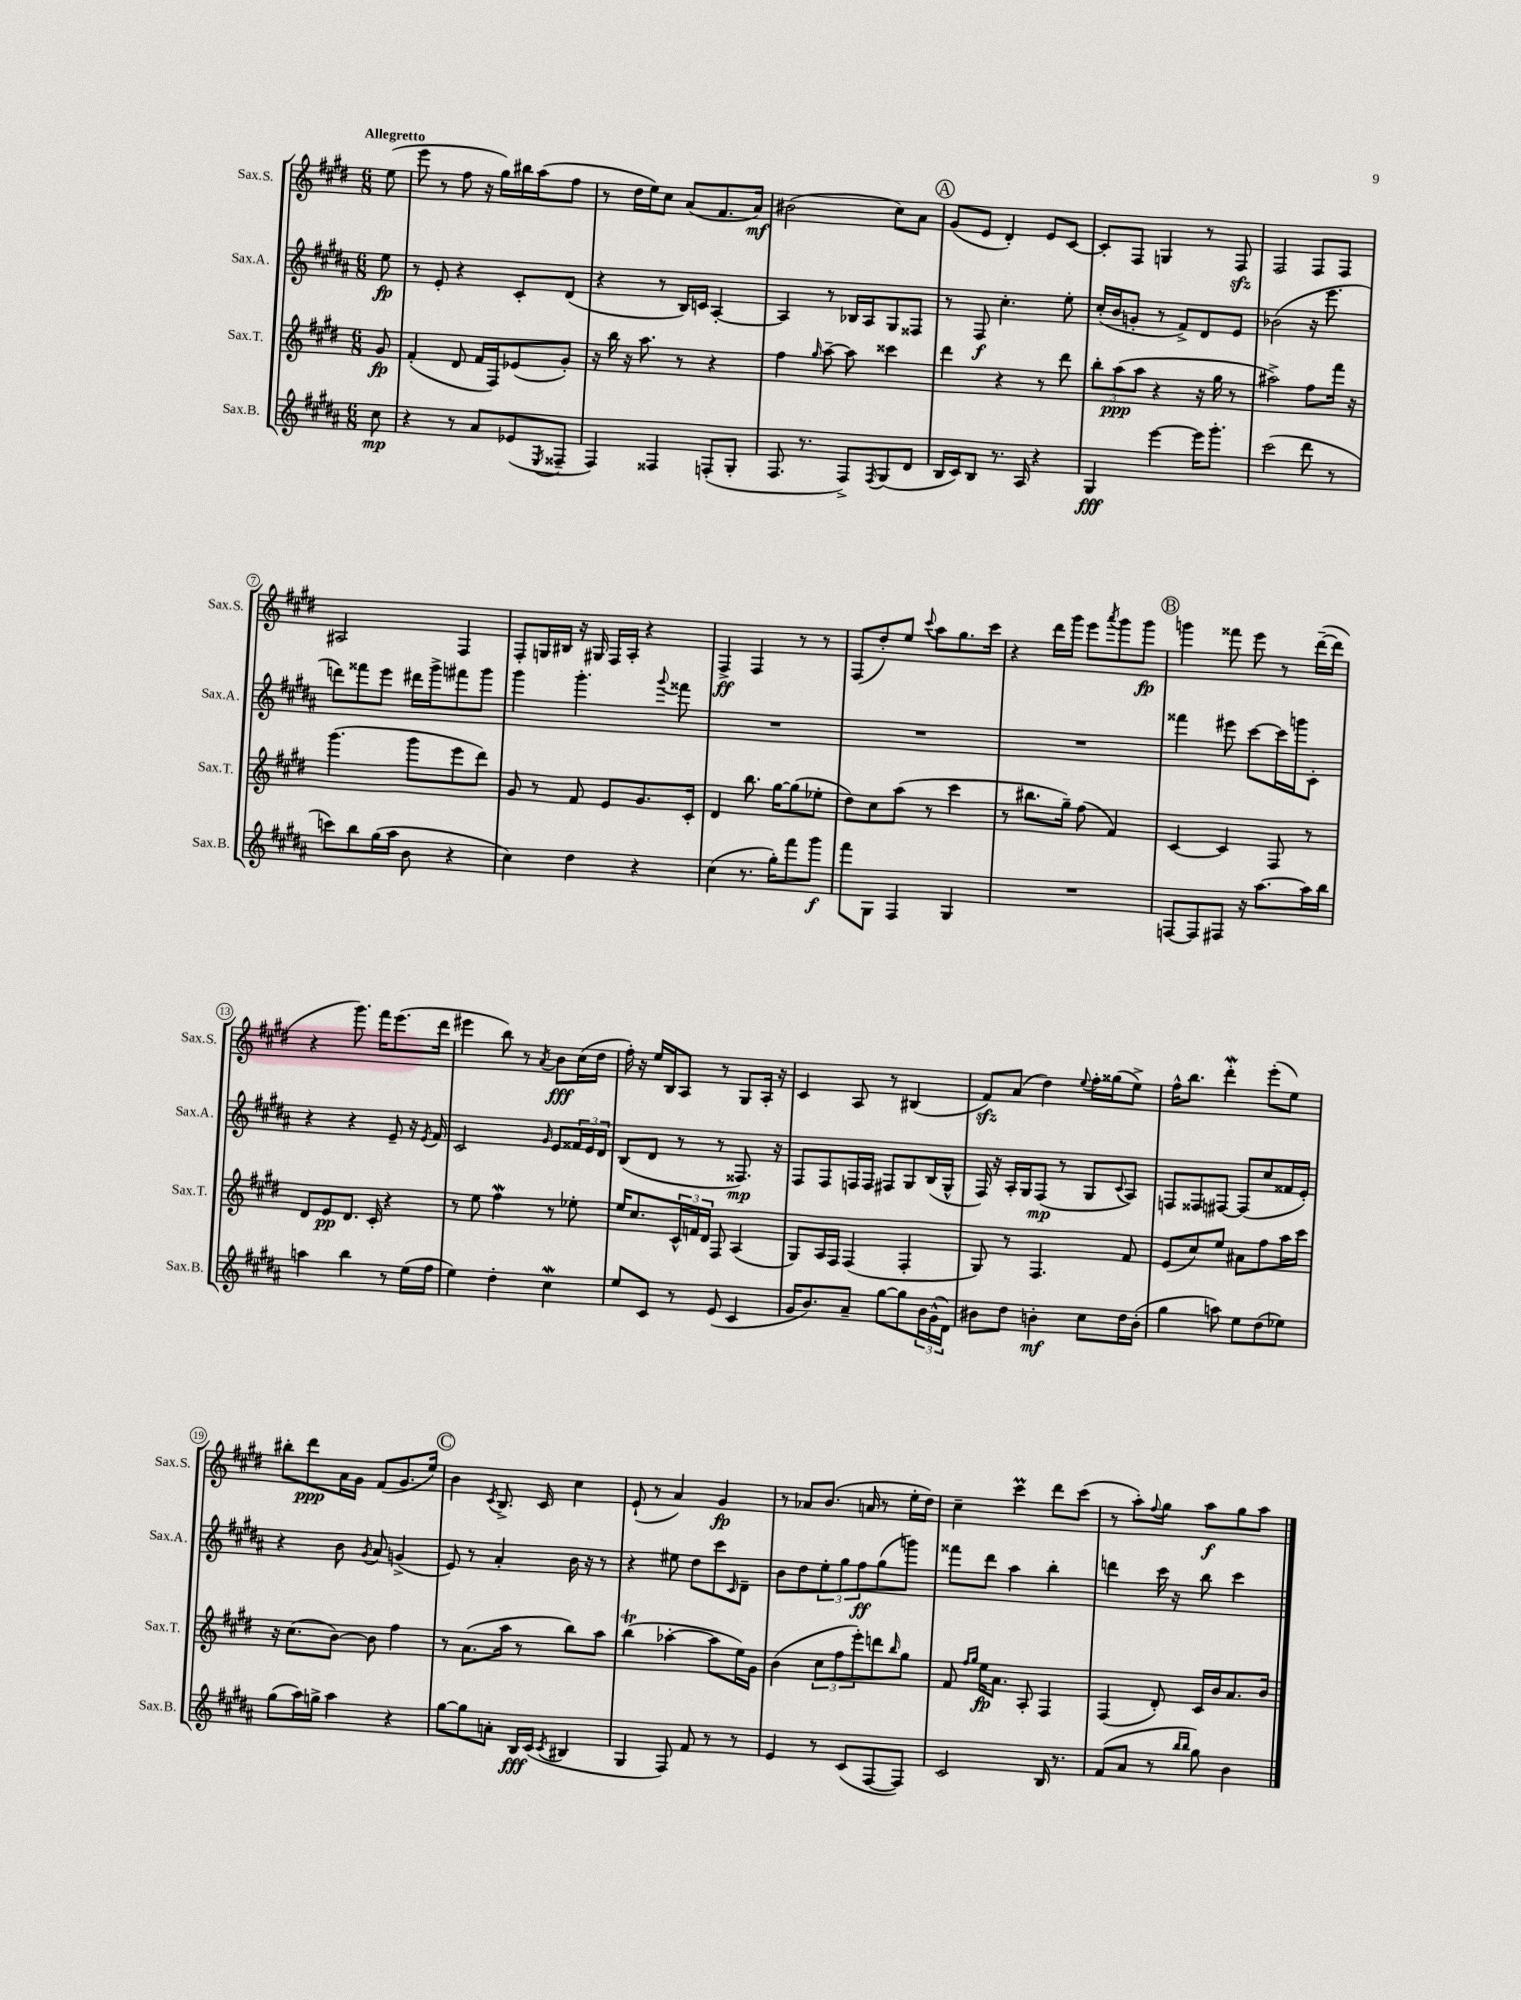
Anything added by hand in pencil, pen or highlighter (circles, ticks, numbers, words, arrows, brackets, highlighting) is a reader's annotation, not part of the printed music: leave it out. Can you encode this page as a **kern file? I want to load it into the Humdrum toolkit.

**kern	**dynam	**kern	**dynam	**kern	**dynam	**kern	**dynam
*part4	*part4	*part3	*part3	*part2	*part2	*part1	*part1
*staff4	*staff4	*staff3	*staff3	*staff2	*staff2	*staff1	*staff1
*I"Sax.B.	*	*I"Sax.T.	*	*I"Sax.A.	*	*I"Sax.S.	*
*I'Sax.B.	*	*I'Sax.T.	*	*I'Sax.A.	*	*I'Sax.S.	*
*clefG2	*	*clefG2	*	*clefG2	*	*clefG2	*
*k[f#c#g#d#a#]	*	*k[f#c#g#d#]	*	*k[f#c#g#d#a#]	*	*k[f#c#g#d#]	*
*M6/8	*	*M6/8	*	*M6/8	*	*M6/8	*
=	=	=	=	=	=	=	=
!	!	!	!	!	!	!LO:TX:a:B:t=Allegretto	!
8cc#\	mp	8g#/	fp	8ee\	fp	(8ee\	.
=1	=1	=1	=1	=1	=1	=1	=1
4r	.	(4f#'/	.	8r	.	8eee\	.
.	.	.	.	8e'/	.	8r	.
8r	.	8d#/	.	4r	.	8ff#\	.
8a#/L	.	16f#/LL	.	.	.	16r	.
.	.	16F#/J)	.	.	.	16gg#\LL)	.
(8e-X/	.	(8e-X/	.	8c#'/L	.	16bb#X\	.
.	.	.	.	.	.	(16aa\J	.
8qE/	.	.	.	.	.	.	.
8F##X~/J	.	8g#'/J)	.	(8d#/J	.	8ff#\J	.
=2	=2	=2	=2	=2	=2	=2	=2
4F#/)	.	16r	.	4r	.	8r	.
.	.	16bb\	.	.	.	.	.
.	.	16r	.	.	.	16dd#\LL	.
.	.	8.aa\	.	.	.	16ee\J)	.
4F##X/	.	.	.	8r	.	8cc#\J	.
.	.	8r	.	16B/LL)	.	(8a/L	.
.	.	.	.	16cn/JJ	.	.	.
(8Fn'/L	.	4r	.	[4A#'/	.	8.f#/	.
8G#'/J	.	.	.	.	.	.	.
.	.	.	.	.	.	16a/Jk)	mf
=3	=3	=3	=3	=3	=3	=3	=3
8.F#/	.	4ff#\	.	4A#/]	.	(2b#X\	.
8.r	.	.	.	.	.	.	.
.	.	16qqgg#/	.	.	.	.	.
.	.	[8aa~\	.	8r	.	.	.
8F#^/L)	.	8aa\]	.	16B-X/LL	.	.	.
.	.	.	.	16A#/J	.	.	.
8qF#/	.	.	.	.	.	.	.
(8G#/	.	4ccc##X\	.	8G#/	.	8cc#\L)	.
8d#/J	.	.	.	8F##X/J	.	8a\J	.
!!LO:REH:place=s1:t=A
=4	=4	=4	=4	=4	=4	=4	=4
16B/LL	.	4ddd#\	.	8r	.	(8g#/L	.
16c#/J)	.	.	.	.	.	.	.
8B/J	.	.	.	8F#/	f	8e/J	.
8.r	.	4r	.	4.cc#'\	.	4d#'/)	.
16A#/	.	.	.	.	.	.	.
4r	.	8r	.	.	.	8e/L	.
.	.	8ddd#\	.	8ee'\	.	[8c#/J	.
=5	=5	=5	=5	=5	=5	=5	=5
4G#/	fff	12bb'\L	.	(16cc#'/LL	.	8c#'/L]	.
.	.	.	.	16b/J	.	.	.
.	.	(12aa\	ppp	.	.	.	.
.	.	.	.	8gn'/J	.	8F#/J	.
.	.	12aa\J	.	.	.	.	.
[4eee\	.	4r	.	8r	.	4Gn/	.
.	.	.	.	8f#^/L)	.	.	.
16eee\KL]	.	16r	.	8d#/	.	8r	.
8.ggg#'\J	.	16gg#\	.	.	.	.	.
.	.	8r	.	8e/J	.	8F#zz/	.
=6	=6	=6	=6	=6	=6	=6	=6
(2ccc#\	.	2aa#X^\)	.	(2b-X\	.	2F#/	.
8ddd#\	.	8ff#\L	.	16r	.	8F#/L	.
.	.	.	.	8.eee\	.	.	.
8r	.	16fff#\Jk	.	.	.	8F#/J	.
.	.	16r	.	.	.	.	.
!!LO:LB:g=z
=7	=7	=7	=7	=7	=7	=7	=7
8cccn\L)	.	(4.ggg#\	.	8dddn\L)	.	2A#X/	.
8bb\	.	.	.	8fff##X\	.	.	.
(16gg#\L	.	.	.	8eee\J	.	.	.
16aa#\JJ	.	.	.	.	.	.	.
8b\	.	8ggg#\L	.	16ddd#X\LL	.	.	.
.	.	.	.	16ggg#^\J	.	.	.
4r	.	8eee\	.	8fff#X\	.	4F#/	.
.	.	8ddd#\J)	.	8ggg#\J	.	.	.
=8	=8	=8	=8	=8	=8	=8	=8
4cc#\)	.	8g#/	.	4ggg#\	.	8F#'/L	.
.	.	8r	.	.	.	16Gn/L	.
.	.	.	.	.	.	16B#X/JJ	.
4dd#\	.	8f#/	.	4.ggg#'\	.	16r	.
.	.	.	.	.	.	16G#X/	.
.	.	8e/L	.	.	.	16F#/LL	.
.	.	.	.	.	.	16A'/JJ	.
4r	.	8.g#/	.	.	.	4r	.
.	.	.	.	8qqggg#/	.	.	.
.	.	.	.	8fff##X\	.	.	.
.	.	16c#'/Jk	.	.	.	.	.
=9	=9	=9	=9	=9	=9	=9	=9
(4cc#\	.	4d#/	.	2.r	.	4F#^/	ff
8.r	.	8.bb\	.	.	.	4F#/	.
16gg#'\KL)	.	[16gg#\KL	.	.	.	.	.
8fff#\	.	(8gg#\]	.	.	.	8r	.
8ggg#\J	f	8ee-X'\J	.	.	.	8r	.
=10	=10	=10	=10	=10	=10	=10	=10
8fff#\L	.	8dd#\L)	.	2.r	.	(8F#/L	.
8G#\J	.	8cc#\	.	.	.	8dd#'/)	.
4F#/	.	(8aa\J	.	.	.	8ee/J	.
.	.	.	.	.	.	8qqccc#/	.
.	.	8r	.	.	.	8aa\L	.
4G#/	.	4ccc#\	.	.	.	8.gg#\	.
.	.	.	.	.	.	16ccc#\Jk	.
=11	=11	=11	=11	=11	=11	=11	=11
2.r	.	8r	.	2.r	.	4r	.
.	.	8.bb#X\L	.	.	.	.	.
.	.	.	.	.	.	16ddd#\LL	.
.	.	16gg#~\Jk)	.	.	.	16ggg#\JJ	.
.	.	(8ff#\	.	.	.	8eee\L	.
.	.	.	.	.	.	8qaaa/	.
.	.	4f#/)	.	.	.	8ggg#\	.
.	.	.	.	.	.	8ggg#\J	fp
!!LO:REH:place=s1:t=B
=12	=12	=12	=12	=12	=12	=12	=12
[8Fn/L	.	[4c#/	.	4fff##X\	.	4gggn\	.
8F/]	.	.	.	.	.	.	.
8F#X/J	.	4c#/]	.	8eee#X\	.	8fff##X\	.
16r	.	.	.	[8ccc#\L	.	8eee\	.
[8.aa#\L	.	.	.	.	.	.	.
.	.	8F#/	.	16ccc#\L]	.	8r	.
.	.	.	.	16gggn\J	.	.	.
16aa#\L]	.	8r	.	8c#'\J	.	([16ddd#~\LL	.
16bb\JJ	.	.	.	.	.	16ddd#\JJ]	.
!!LO:LB:g=z
=13	=13	=13	=13	=13	=13	=13	=13
4aan\	.	8d#/L	.	4r	.	4r	.
.	.	8e/	pp	.	.	.	.
4bb\	.	8.d#/J	.	4r	.	8.ggg#\)	.
.	.	16c#'/	.	.	.	16fff#\KL	.
8r	.	4r	.	8e~/	.	(8.eee\	.
(16ee\LL	.	.	.	16r	.	.	.
.	.	.	.	8qe/	.	.	.
16ff#\JJ	.	.	.	16f#/	.	16ddd#\Jk	.
=14	=14	=14	=14	=14	=14	=14	=14
4ee\)	.	8r	.	2c#/	.	4eee#X\	.
.	.	8ee\	.	.	.	.	.
4dd#'\	.	4ff#W\	.	.	.	8bb\)	.
.	.	.	.	.	.	8r	.
.	.	.	.	16qqg#/	.	8qa/	.
4cc#W\	.	8r	.	8e/L	.	8b\L	fff
.	.	8ee-X'\	.	24f##X/L	.	(16cc#\L	.
.	.	.	.	24e/	.	.	.
.	.	.	.	.	.	16dd#\JJ	.
.	.	.	.	24d#/JJ	.	.	.
=15	=15	=15	=15	=15	=15	=15	=15
8ee/L	.	16ee/KL	.	(8B/L	.	16ff#'\)	.
.	.	8.cc#/	.	.	.	16r	.
8c#/J	.	.	.	8d#/J	.	16ee/LL	.
.	.	.	.	.	.	16B/J	.
8r	.	24c#^^/L	.	8r	.	8A/J	.
.	.	24fn/	.	.	.	.	.
.	.	24d#/JJ	.	.	.	.	.
(8e/	.	8F#/	.	8r	.	8r	.
4c#/	.	(4A/	.	8.F##X/)	mp	8G#/L	.
.	.	.	.	.	.	16A'/Jk	.
.	.	.	.	16r	.	16r	.
=16	=16	=16	=16	=16	=16	=16	=16
16g#/KL	.	8G#/L)	.	8F#/L	.	4c#/	.
8.b/)	.	.	.	.	.	.	.
.	.	16A/L	.	8F#/	.	.	.
.	.	16F#/JJ	.	.	.	.	.
8a#~/J	.	(4F#/	.	16Fn/L	.	8A/	.
.	.	.	.	16F/JJ	.	.	.
[8gg#\L	.	.	.	8F#X/L	.	8r	.
8gg#\]	.	4F#'/	.	8G#/	.	(4B#X/	.
24b\L	.	.	.	(16B/L	.	.	.
(24g#^^\	.	.	.	.	.	.	.
.	.	.	.	16G#^^/JJ	.	.	.
24d#\JJ)	.	.	.	.	.	.	.
=17	=17	=17	=17	=17	=17	=17	=17
8b#X\L	.	8G#/)	.	16F#/)	.	8f#zz/L)	.
.	.	.	.	16r	.	.	.
8dd#\J	.	8r	.	16A#'/LL	.	(8a/J	.
.	.	.	.	16G#/J	.	.	.
4bn'\	mf	4.F#/	.	(8F#/J	mp	4dd#\)	.
.	.	.	.	8r	.	.	.
.	.	.	.	.	.	8qqee/	.
8cc#\L	.	.	.	8G#/L	.	16ff#'\LL	.
.	.	.	.	.	.	(16gg##X\J	.
.	.	.	.	8qqc#/	.	.	.
16dd#\L	.	8f#/	.	8A#/J)	.	8ee^\J)	.
(16b'\JJ	.	.	.	.	.	.	.
=18	=18	=18	=18	=18	=18	=18	=18
4gg#\	.	(8e/L	.	8Fn/L	.	16ff#^^\KL	.
.	.	.	.	.	.	8.bb\J	.
.	.	8cc#/)	.	8F##X/	.	.	.
8aan\)	.	8ee/J	.	[8F#X/J	.	4ddd#W'\	.
8ee\L	.	8a#X\L	.	(8F#/L]	.	.	.
(8dd#\	.	8ff#\	.	8cc#/	.	(8eee'\L	.
8ee-X\J)	.	16aa\L	.	16f##X/L	.	8ee\J)	.
.	.	16ccc#\JJ	.	16e'/JJ)	.	.	.
!!LO:LB:g=z
=19	=19	=19	=19	=19	=19	=19	=19
(8gg#\L	.	16r	.	4r	.	8bb#X'\L	.
.	.	(8.cc#\L	.	.	.	.	.
16aa#\L)	.	.	.	.	.	8ddd#\	ppp
16ggn^\JJ	.	.	.	.	.	.	.
4aa#\	.	[8b\J)	.	8b\	.	16a\L	.
.	.	.	.	.	.	16g#\JJ	.
.	.	.	.	8qg#/	.	.	.
.	.	8b\]	.	8a#/	.	(8f#/L	.
4r	.	4ff#\	.	(4gn^/	.	8.g#/	.
.	.	.	.	.	.	16ee/Jk)	.
!!LO:REH:place=s1:t=C
=20	=20	=20	=20	=20	=20	=20	=20
[8gg#\L	.	8r	.	8e/)	.	4b\	.
8gg#\]	.	(8.a\L	.	8r	.	.	.
.	.	.	.	.	.	8qc#/	.
8an'\J	.	.	.	4a#'/	.	8.B^/	.
.	.	16aa\Jk	.	.	.	.	.
16B/LL	fff	8r	.	.	.	.	.
(16c#/JJ	.	.	.	.	.	16c#/	.
8qc#/	.	.	.	.	.	.	.
4B#X/	.	8bb\L)	.	16b\	.	4cc#\	.
.	.	.	.	16r	.	.	.
.	.	8aa\J	.	8r	.	.	.
=21	=21	=21	=21	=21	=21	=21	=21
4G#/	.	(4bbT\	.	4r	.	(8e`/	.
.	.	.	.	.	.	8r	.
8F#/)	.	[4aa-X'\	.	8ee#X\	.	4a/)	.
8f#/	.	.	.	8dd#\L	.	.	.
8r	.	8aa-\L]	.	8ccc#\	.	4g#/	fp
.	.	.	.	16qqc#/	.	.	.
8r	.	16ee\L)	.	8d#~\J	.	.	.
.	.	16g#\JJ	.	.	.	.	.
=22	=22	=22	=22	=22	=22	=22	=22
4e/	.	(4b\	.	8b\L	.	8r	.
.	.	.	.	8dd#\	.	8a-X/L	.
8r	.	12cc#\L	.	12ee'\	.	(8.b/J	.
.	.	12ff#\	.	12gg#\	.	.	.
(8c#/L	.	.	.	.	.	.	.
.	.	12eee'\)	.	12ff#\	ff	.	.
.	.	.	.	.	.	16an/	.
[8F#/	.	8dddn\	.	(8gg#\	.	8r	.
.	.	16qqbb/	.	.	.	.	.
8F#/J])	.	8gg#\J	.	8gggn\J)	.	16ee'\LL	.
.	.	.	.	.	.	16dd#\JJ)	.
=23	=23	=23	=23	=23	=23	=23	=23
2c#/	.	8f#/	.	8fff##X\L	.	4cc#~\	.
.	.	16qqff#/LL	.	.	.	.	.
.	.	16qqgg#/JJ	.	.	.	.	.
.	.	16ee\KL	fp	8ddd#\J	.	.	.
.	.	8.a\J	.	.	.	.	.
.	.	.	.	4aa#\	.	4ccc#M\	.
.	.	8A'/	.	.	.	.	.
16B/	.	4F#/	.	4bb'\	.	8ddd#\L	.
8.r	.	.	.	.	.	.	.
.	.	.	.	.	.	(8ccc#\J	.
=24	=24	=24	=24	=24	=24	=24	=24
(8f#/L	.	(4F#/	.	4dddn\	.	8r	.
8a#/J	.	.	.	.	.	8aa'\L)	.
.	.	.	.	.	.	8qqff#/	.
8r	.	8d#'/)	.	16ccc#\	.	8gg#\J	.
.	.	.	.	16r	.	.	.
16qqbb/LL	.	.	.	.	.	.	.
16qqbb/JJ	.	.	.	.	.	.	.
8gg#\)	.	16c#/LL	.	8bb\	.	8aa\L	f
.	.	16b/J	.	.	.	.	.
4b\	.	8.a/	.	4ccc#\	.	8gg#\	.
.	.	.	.	.	.	8aa\J	.
.	.	16b/Jk	.	.	.	.	.
==	==	==	==	==	==	==	==
*-	*-	*-	*-	*-	*-	*-	*-
